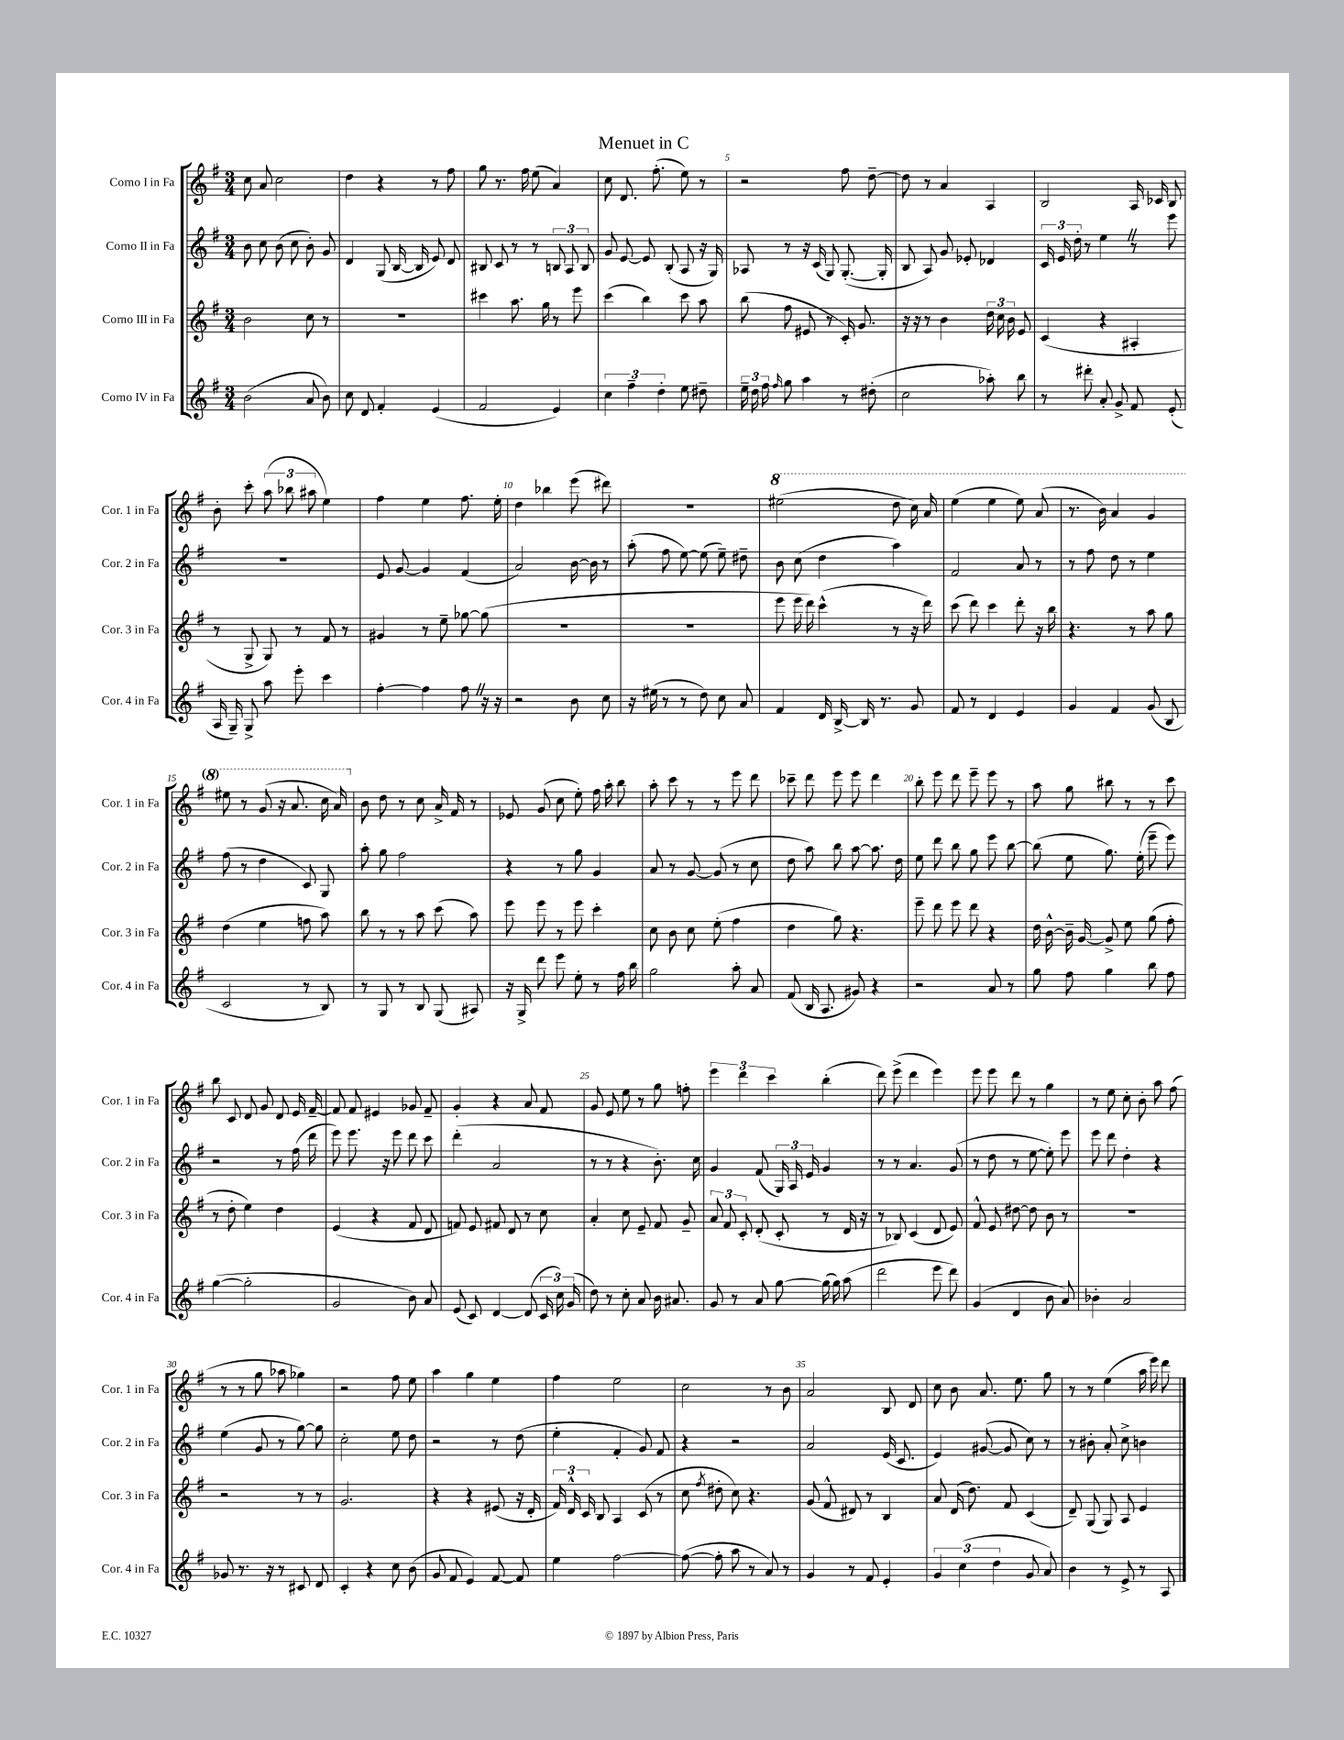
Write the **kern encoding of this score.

**kern	**kern	**kern	**kern
*staff4	*staff3	*staff2	*staff1
*clefG2	*clefG2	*clefG2	*clefG2
*k[f#]	*k[f#]	*k[f#]	*k[f#]
*M3/4	*M3/4	*M3/4	*M3/4
(2b	2b	8b	8cc
.	.	8cc	8a
.	.	(8b	2cc
.	.	8cc	.
8a	8cc	8b')	.
8b)	8r	8g	.
=	=	=	=
8cc	2.r	4d	4dd
8d	.	.	.
4f#'	.	(8G	4r
.	.	[16B	.
.	.	16B]	.
(4e	.	8e)	8r
.	.	8d	8ff#
=	=	=	=
2f#	4ccc#	8B#	8gg
.	.	8c	8.r
.	8.aa	8r	.
.	.	.	16ff#
.	.	8r	(8ee
.	16gg	.	.
4e)	8r	12B	4a)
.	.	12A	.
.	8eee	.	.
.	.	12B	.
=	=	=	=
6cc	(4ccc	8g	8cc
.	.	[8e	8.d
6ff#~	.	.	.
.	4bb)	8e]	.
.	.	.	(8.ff#'
6dd'	.	.	.
.	.	(8B'	.
8ee	8ccc	8A	8ee)
8dd#~	8aa	16r	8r
.	.	16G)	.
=	=	=	=
24ee~	(8bb	8A-	2r
24dd	.	.	.
24ff#	.	.	.
16qqff#	.	.	.
8gg	8ff#	8r	.
4aa	8e#	16r	.
.	.	(16c	.
.	8r	8G)	.
8r	16c')	([8.G'	8ff#
.	8.g	.	.
(8dd#'	.	.	[8dd~
.	.	16G']	.
=	=	=	=
2cc	16r	8B	8dd]
.	16r	.	.
.	8r	8A)	8r
.	4b	8g	4a
.	.	8e-'	.
8aa-')	24dd	4d-	4A
.	24cc	.	.
.	24b	.	.
8bb	8e	.	.
=	=	=	=
8r	(4c	24c	2B
.	.	24e	.
.	.	24dd'	.
8ddd#'	.	8r	.
8a'	4r	4ee	.
8g^	.	.	.
8f#	4A#'	8r	16A
.	.	.	16c-
(8e'	.	8eee	8B
=	=	=	=
16A	8r	2.r	8b'
16G~)	.	.	.
8G^	8G^	.	8ccc'
8aa	8G)	.	(12aa
.	.	.	12bb-
8eee'	8r	.	.
.	.	.	12aa#
4ccc	8f#	.	4ee)
.	8r	.	.
=	=	=	=
[4ff#'	4g#	8e	4ff#
.	.	[8g	.
4ff#]	8r	4g]	4ee
.	8ee~	.	.
8ff#	[8gg-	(4f#	8.ff#
16r	(8gg-]	.	.
16r	.	.	16ee'
=	=	=	=
2r	2.r	2a)	4dd
.	.	.	4bb-
8b	.	[16b	(8eee
.	.	16b]	.
8cc	.	8r	8ddd#)
=	=	=	=
16r	2.r	(8aa'	2.r
(16ee#	.	.	.
8r	.	8ff#	.
8r	.	[8ee)	.
8dd)	.	(8ee]	.
8cc	.	8ee~)	.
8a	.	8dd#~	.
=	=	=	=
4f#	8eee	8b	(2eee#
.	16eee	(8cc	.
.	16ddd)	.	.
16d	(4ccc^^	4dd	.
[16B^	.	.	.
16B]	.	.	.
8.r	.	.	.
.	8r	4aa)	8ddd
8g	16r	.	16ccc)
.	16ddd)	.	16aa
=	=	=	=
8f#	(8ccc	2f#	(4eee
8r	8ddd)	.	.
4d	4ccc	.	4eee
4e	8ddd'	8a	8eee)
.	16r	8r	(8aa
.	16bb	.	.
=	=	=	=
4g	4.r	8r	8.r
.	.	8ff#	.
.	.	.	16bb)
4f#	.	8dd	4aa
.	8r	8r	.
(8g	8aa	4ee	4gg
8B	8gg	.	.
=	=	=	=
2c	(4dd	(8ff#	8eee#
.	.	8r	8r
.	4ee	4dd	(8gg
.	.	.	16r
.	.	.	8.aa
8r	8ff	8c)	.
8B)	8aa)	8G	16ccc
.	.	.	16aa)
=	=	=	=
8r	8bb	8aa'	8b
8G	8r	8gg	8dd
8r	8r	2ff#	8r
8B	8aa	.	8cc
(8G	(8ccc	.	16a^
.	.	.	16f#
8A#)	8aa)	.	8r
=	=	=	=
16r	8eee	4r	8e-
16G^	.	.	.
8ddd	8eee	.	(8g
8eee	8r	8r	8cc
8ee'	8eee	8gg	8ee')
8r	4ccc'	4g	16ff#
.	.	.	16aa'
16ff#	.	.	8bb
16bb	.	.	.
=	=	=	=
2gg	8cc	8a	8aa'
.	8b	8r	8ccc
.	8cc	[8g	8r
.	(8ee'	(8g]	8r
8aa'	4ff#	8r	8eee
8a	.	8cc	8ddd
=	=	=	=
(8f#	4dd	8dd	8ccc-~
16B	.	8aa)	8ddd
8.A	.	.	.
.	8gg)	8bb	8eee
8g#)	4.r	[8aa	8eee
4r	.	8.aa]	4ddd
.	.	16dd	.
=	=	=	=
2r	8eee~	8ee	8bb'
.	8ddd	8ddd	8eee
.	8eee	8bb	8ddd
.	8ddd	8gg	8eee~
8a	4r	8eee	8eee
8r	.	[8bb	8r
=	=	=	=
8gg	16dd	(8bb]	8aa
.	[16b^^	.	.
8ff#	16b~]	8ee	8gg
.	[16g	.	.
4gg	8g^]	8.gg)	8bb#
.	8ee	.	8r
.	.	(16ee'	.
8bb	(8gg	8eee~	8r
8ff#	8ff#'	8eee)	8ccc
=	=	=	=
([4gg	8r	2r	8bb
.	8dd'	.	8c
2gg']	4ee)	.	8d
.	.	.	8g
.	4dd	8r	8d
.	.	(16ff#	16e
.	.	16ddd	[16f#~
=	=	=	=
2g	(4e	8eee)	8f#]
.	.	8.eee	8f#
.	4r	.	4e#
.	.	16r	.
.	.	8eee	.
8b)	8f#	8ddd	8g-
8a	8d	8ccc	8f#~
=	=	=	=
(8e	8f)	(4ddd'	4g'
8c)	8e	.	.
[4d	8f#	2a	4r
.	8d	.	.
(8d]	8r	.	8a
24c	8cc	.	8f#
24cc)	.	.	.
(24g	.	.	.
=	=	=	=
8dd)	4a'	8r	8g
8r	.	8r	8e
8cc'	8cc	4r	8ee
8a	8e~	.	8r
16b	8f#	8.b')	8gg
8.a#	.	.	.
.	8g~	.	8ff'
.	.	16cc	.
=	=	=	=
8g	12a	4g	6eee
.	12f#	.	.
8r	.	.	.
.	12c'	.	6ddd
8a	(8d'	(8f#	.
.	.	.	6ccc
[8gg	8c'	24G)	.
.	.	24A	.
.	.	24e	.
(16gg]	8r	4g	(4bb'
16gg)	.	.	.
(8aa	16d	.	.
.	16r	.	.
=	=	=	=
2ddd	8r	8r	8ddd)
.	8B-)	8r	(8eee^
.	(4c	4.a	4ddd
8eee	8d	.	4eee)
8ddd)	8e)	(8g	.
=	=	=	=
(4g	8f#^^	8r	8eee
.	8e	8dd	8eee
4d	[8dd#	8r	8ddd
.	8dd#]	[8ee	8r
8b	8b	8ee'])	4gg
8a)	8r	8eee	.
=	=	=	=
4b-'	2.r	8eee	8r
.	.	8ddd	8ee
2a	.	4dd'	8cc'
.	.	.	8b'
.	.	4r	8aa
.	.	.	(8ff#
=	=	=	=
8g-	2r	(4ee	8r
8.r	.	.	8r
.	.	8g	8gg
16r	.	.	.
8r	.	8r	8aa-
8c#	8r	[8gg)	4gg-)
8d	8r	8gg]	.
=	=	=	=
4c'	2.g	2cc'	2r
4r	.	.	.
8cc	.	8ee	8ff#
(8b	.	8dd	8ee
=	=	=	=
8g	4r	2r	4aa
8f#	.	.	.
4e)	4r	.	4gg
[8f#	(8e#	8r	4ee
8f#]	16r	(8dd	.
.	16d'	.	.
=	=	=	=
4ee	24f#)	4ee'	4ff#
.	24d^^	.	.
.	24c	.	.
.	8B	.	.
[2ff#	4A	4f#'	2ee
.	(8c	8g)	.
.	8r	8f#	.
=	=	=	=
(8ff#_	8cc	4r	2cc
.	8qff#	.	.
8ff#']	8dd#'	.	.
8aa	8cc)	2r	.
8r	4.r	.	.
8a)	.	.	8r
8r	.	.	8b
=	=	=	=
4g	(8g	2a	2a
.	8f#^^	.	.
8r	8d#)	.	.
8f#	8r	.	.
4e'	4B	(16e	8B
.	.	8.c	.
.	.	.	8d
=	=	=	=
6g	8a	4e)	8cc
.	(16d	.	8b
(6cc	.	.	.
.	8.dd)	.	.
.	.	([8g#	8.a
6dd	.	.	.
.	8f#	8g#]	.
.	.	.	8.ee
8g	(4c	8cc)	.
8a)	.	8r	8gg
=	=	=	=
4b	8d~)	8r	8r
.	(8G	8b#'	8r
8r	8G)	8a'	(4ee
8e^	8A	8cc^	.
8r	4e	4b	16aa
.	.	.	16eee)
8A	.	.	8ddd
==	==	==	==
*-	*-	*-	*-
